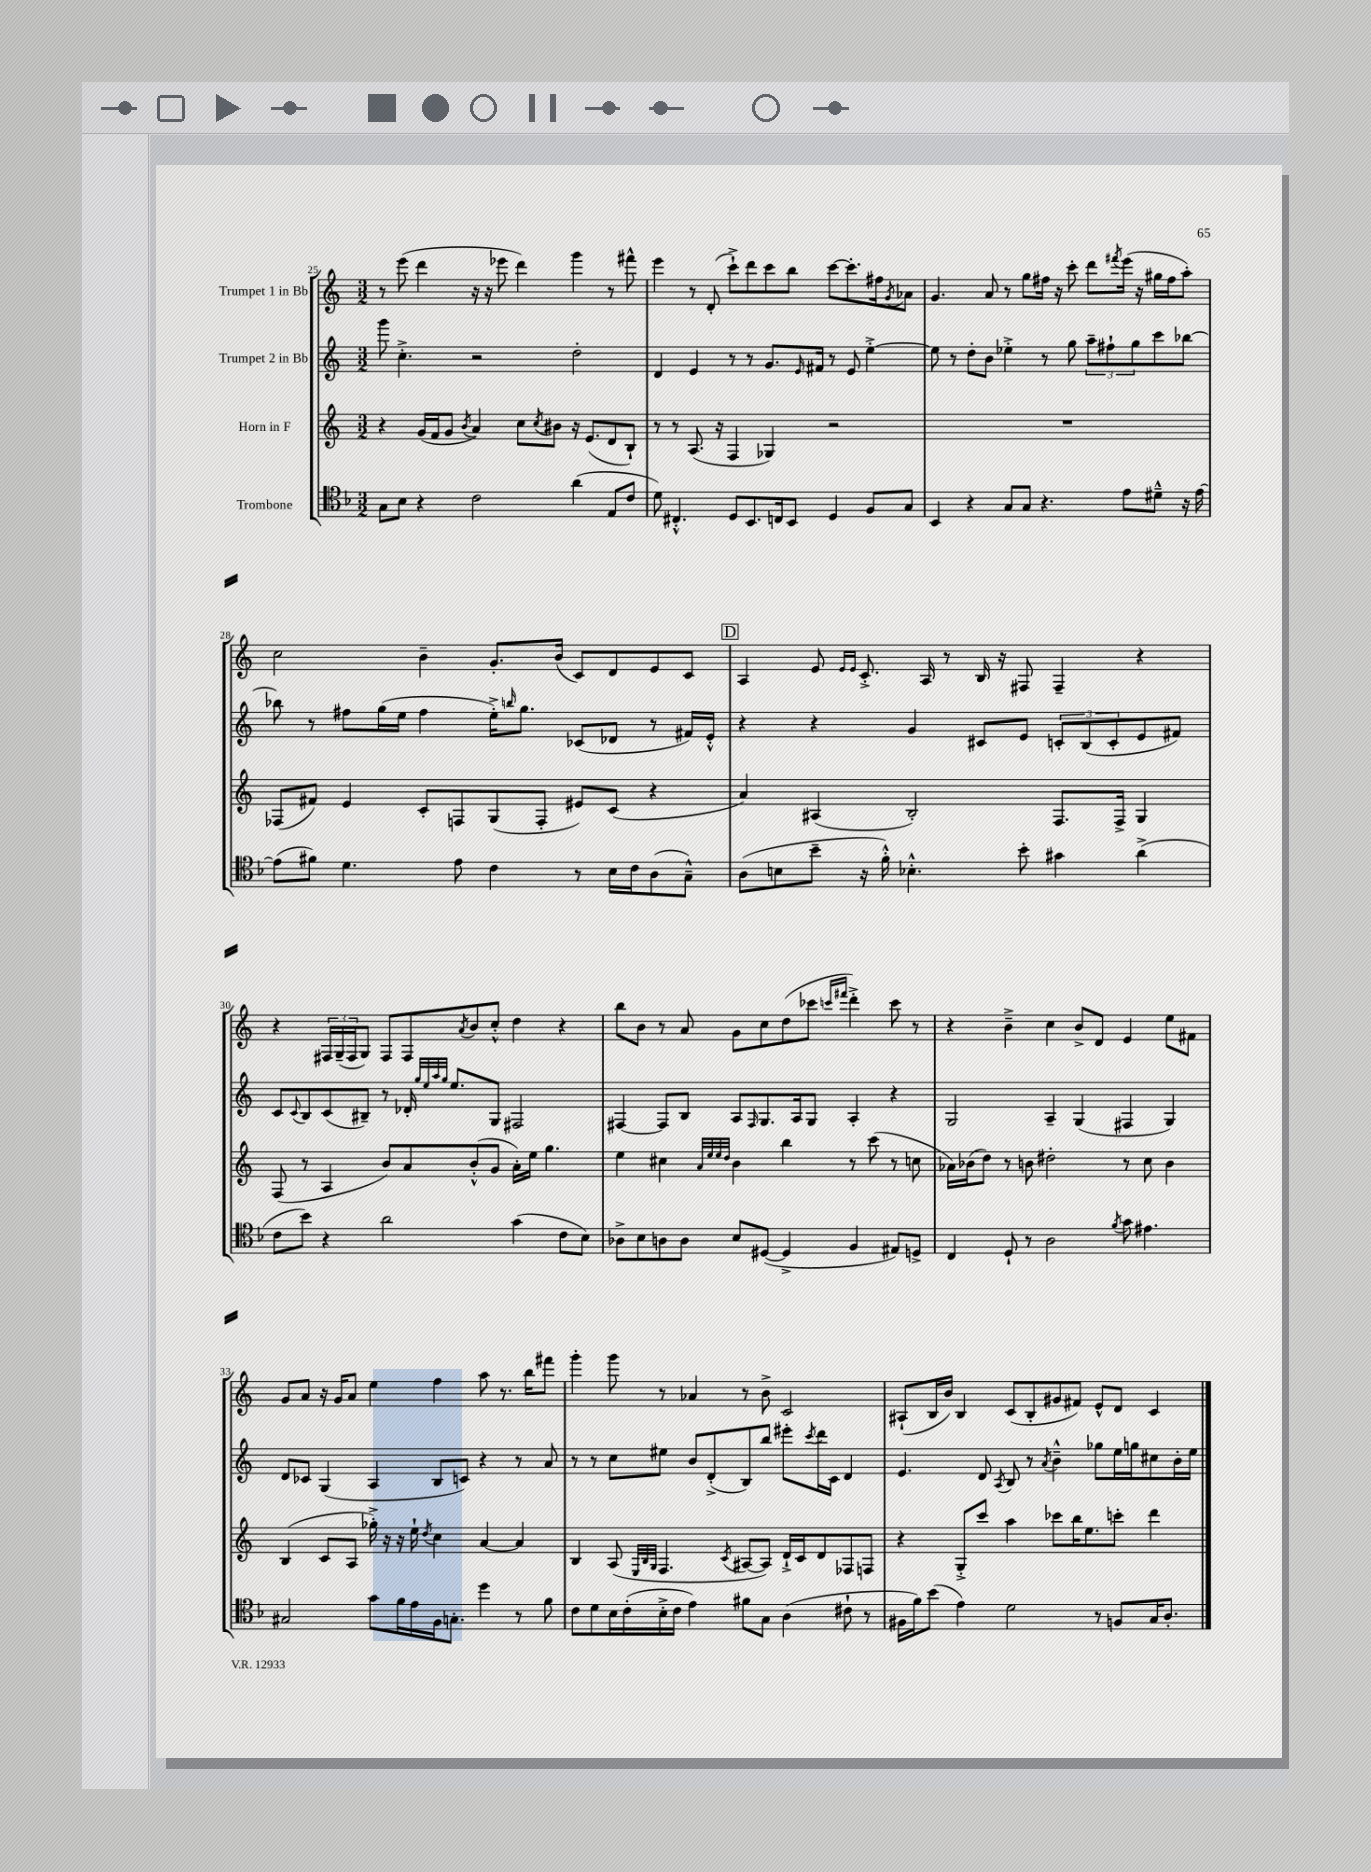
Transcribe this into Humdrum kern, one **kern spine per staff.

**kern	**kern	**kern	**kern
*part4	*part3	*part2	*part1
*staff4	*staff3	*staff2	*staff1
*I"Trombone	*I"Horn in F	*I"Trumpet 2 in Bb	*I"Trumpet 1 in Bb
*clefC4	*clefG2	*clefG2	*clefG2
*k[b-]	*k[]	*k[]	*k[]
*M3/2	*M3/2	*M3/2	*M3/2
=25	=25	=25	=25
8G\L	4r	8ggg\	8r
8B-\J	.	4.cc'^\	(8eee\
4r	(16g/LL	.	4ddd\
.	16f/J	.	.
.	8g/J	.	.
.	8qb/	.	.
2c\	4a/)	2r	16r
.	.	.	16r
.	.	.	8eee-X\
.	8cc\L	.	4ddd\)
.	8qcc/	.	.
.	8b#X\J	.	.
(4a\	16r	2dd'\	4ggg\
.	(8.e/L	.	.
8E/L	8d/	.	8r
8c/J	8B`/J)	.	8fff#X^^\
=26	=26	=26	=26
8d\)	8r	4d/	4eee\
4.C#X'^^/	8r	.	.
.	(8.A/	4e/	8r
.	.	.	(8d'/
.	16r	.	.
8D/L	4F/	8r	8ccc`^\L)
8.BB-/	.	8r	8ddd\
.	4G-X/)	8.g/L	8ccc\
16Cn/k	.	.	.
8BB-/J	.	.	8bb\J
.	.	16qqe/	.
.	.	16f#X/Jk	.
4D/	2r	8r	[8ccc\L
.	.	8e/	8.ccc'\]
8F/L	.	[4ee'^\	.
.	.	.	16ff#X\k
.	.	.	8qg/
8G/J	.	.	8a-X\J
=27	=27	=27	=27
4BB-/	1.r	8ee\]	4.g/
.	.	8r	.
4r	.	8dd'\L	.
.	.	8b\J	8a/
8G/L	.	4ee-X'^\	8r
8G/J	.	.	8gg\L
4.r	.	8r	16ff#X\Jk
.	.	.	16r
.	.	8gg\	8ccc'\
.	.	12aa~\L	8ddd\L
.	.	12ff#X`\	.
.	.	.	8qfff#X/
8e\L	.	.	(16eee\Jk
.	.	12gg\	.
.	.	.	16r
8d#X~^^\J	.	8ccc\	16gg#X\LL
.	.	.	16ff#\J
16r	.	[8bb-X\J	8aa'\J)
[16e\	.	.	.
!!LO:LB:g=z
=28	=28	=28	=28
(8e\L]	(8F-X/L	8bb-X\]	2cc\
8f#X\J)	8f#X/J)	8r	.
4.d\	4e/	8ff#X\L	.
.	.	(16gg\L	.
.	.	16ee\JJ	.
.	8c'/L	4ff#\	4b~\
8e\	8Fn/	.	.
4c\	(8G/	16ee'^\KL)	8.g'/L
.	.	16qqbbn/	.
.	.	8.gg\J	.
.	8F'/J	.	.
.	.	.	(16b/Jk
8r	8e#X/L)	(8c-X/L	8c/L)
16B-\LL	(8c/J	8d-X/J	8d/
16c\J	.	.	.
(8A\	4r	8r	8e/
8G~^^\J)	.	16f#X/LL)	8c/J
.	.	16e'^^/JJ	.
!!LO:REH:place=s1:t=D
=29	=29	=29	=29
(8A\L	4a/)	4r	4A/
8Bn\	.	.	.
8b-~\J	(4A#X/	4r	8e/
.	.	.	16qqe/LL
.	.	.	16qqe/JJ
16r	.	.	8.c'^/
16f'^^\)	.	.	.
4.B-X'^^\	2B'/)	4g/	.
.	.	.	16A/
.	.	.	8r
.	.	8c#X/L	16B/
.	.	.	16r
8b-'\	.	8e/J	8F#X/
4g#X\	8.F/L	12cn'/L	4F#~/
.	.	(12B/	.
.	.	12c'/	.
.	16F^/Jk	.	.
(4a^\	4G/	8e/	4r
.	.	8f#X/J)	.
!!LO:LB:g=z
=30	=30	=30	=30
8c\L	(8F/	8c/L	4r
.	.	8qqc/	.
8b-\J)	8r	8B/	.
4r	4A/	(8c/	24F#X/LL
.	.	.	(24G~/
.	.	.	24F#/J
.	.	8B#X~/J)	8G/J)
2a\	8b/L)	8r	8F#/L
.	8a/	16d-X'/	8F#/
.	.	32qqgg/LLL	.
.	.	32qqee/	.
.	.	32qqaa/	.
.	.	32qqgg/JJJ	.
.	.	8.ee/L	.
.	.	.	8qa/
.	(8b'^^/	.	8b/
.	8g/J	8G/J	8cc'^^/J
(4g\	16a'\LL)	2F#X/	4dd\
.	16ee\JJ	.	.
.	4.gg\	.	.
8c\L	.	.	4r
8B-\J)	.	.	.
=31	=31	=31	=31
8A-X^\L	4ee\	[4F#X/	8bb\L
8B-\	.	.	8b\J
8An\	4cc#X\	8F#/L]	8r
8A\J	.	8B/J	8a/
.	32qqa/LLL	.	.
.	32qqee/	.	.
.	32qqee/	.	.
.	32qqdd/JJJ	.	.
8B-/L	4b\	8A/L	8g\L
.	.	16qqF#/	.
([8D#X/J	.	8.G/	8cc\
4D#^/]	4bb\	.	(8dd\
.	.	16A/k	.
.	.	8G/J	8ccc-X\J
.	.	.	16qqcccn/LL
.	.	.	16qqfff#X/JJ
4F/	8r	4A'/	4ddd'^\)
.	(8ccc\	.	.
8E#X/L)	8r	4r	8ccc\
8Dn^/J	8ccn\	.	8r
=32	=32	=32	=32
4C/	16a-X\LL)	2G/	4r
.	(16b-X\J	.	.
.	8dd\J)	.	.
8D`/	8r	.	4b~^\
8r	8bn\	.	.
2A\	2dd#X'\	4A~/	4cc\
.	.	(4G/	8b^/L
.	.	.	8d/J
8qf/	.	.	.
8g\	8r	4F#X/	4e/
4.e#X\	8cc\	.	.
.	4b\	4G/)	8ee\L
.	.	.	8f#X\J
!!LO:LB:g=z
=33	=33	=33	=33
2G#X/	(4B/	8d/L	8g/L
.	.	8c-X/J	8a/J
.	8c/L	(4G/	16r
.	.	.	16g/KL
.	8A/J	.	8a/J
8g\L	16gg-X'^\)	4A/	4ee\
.	16r	.	.
16f\L	16r	.	.
16e\	16ee`\	.	.
.	8qdd/	.	.
16F\J	4cc\	8B/L	4ff\
8.Gn'\J	.	.	.
.	.	8cn/J)	.
4dd\	[4a/	4r	8aa\
.	.	.	8.r
8r	4a/]	8r	.
.	.	.	16bb\KL
8f\	.	8a/	8fff#X\J
=34	=34	=34	=34
8c\L	4B/	8r	4ggg'\
8d\	.	8r	.
16B-\L	(8A/	8cc\L	8ggg\
(16c'\	.	.	.
.	32qqE/LLL	.	.
.	32qqB/	.	.
.	32qqG/JJJ	.	.
16B-'^\	4.F/	8ee#X\J	8r
16c\JJ	.	.	.
4e\)	.	8b/L	4a-X/
.	.	(8d'^/	.
.	8qc/	.	.
8f#X\L	[8A#X/L	8B/)	8r
8G\J	8A#/J])	8bb/J	8b^\
(4A\	16d`^/LL	8eee#X'\L	2c/
.	16c/J	.	.
.	.	8qccc/	.
.	8d/	16ddd\L	.
.	.	16c\JJ	.
8c#X`\	8F-X/	4d/	.
8r	8Fn/J	.	.
=35	=35	=35	=35
16F#X\LL	4r	4.e/	(8A#X`/L
16f\J)	.	.	.
(8b-\J	.	.	16B/L
.	.	.	16b/JJ)
4e\)	8G'^/L	.	4B/
.	8ccc/J	8d/	.
.	.	8qA/	.
2d\	4aa\	8B/	(8c/L
.	.	8r	8B'/
.	.	8qa/	.
.	8ccc-X\L	4b~^^\	8g#X/
.	16bb\K	.	8f#X/J)
.	8.ee\	.	.
8r	.	8gg-X\L	8e^^/L
8Fn/L	8cccn'\J	16ee\L	8d/J
.	.	16ggn\J	.
16G/K	4ddd\	8cc#X\	4c/
8.A'/J	.	.	.
.	.	16b'\L	.
.	.	16ee\JJ	.
==	==	==	==
*-	*-	*-	*-
